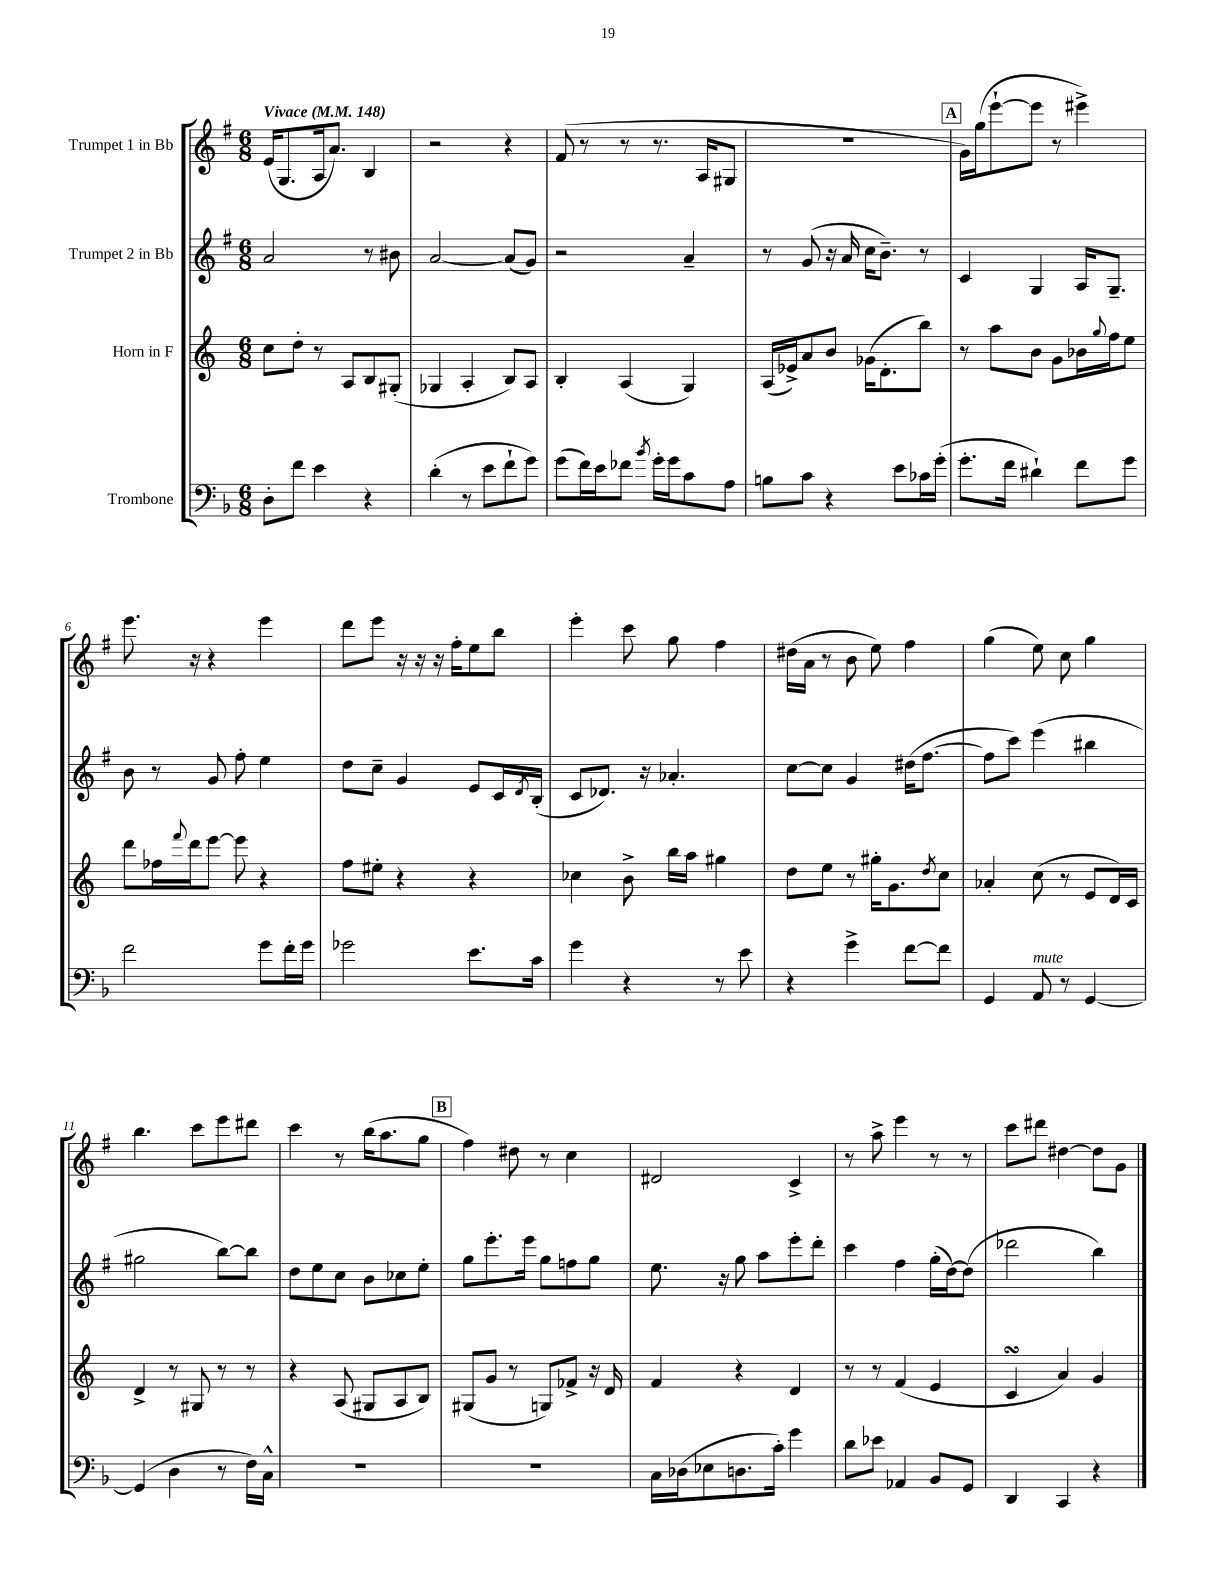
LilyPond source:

<<
\new StaffGroup <<
\new Staff = "s0" \with { instrumentName = "Trumpet 1 in Bb" } {
    \clef treble \key g \major \numericTimeSignature \time 6/8 \tempo "Vivace" 4 = 148
    e'16( g8. a16 a'8.) b4 |
    r2 r4 |
    fis'8( r8 r8 r8. a16 gis8 |
    R2. |
    \mark \markup { \box "A" } g'16) g''16( e'''8~-! e'''8 r8 eis'''4->) |
    e'''8. r16 r4 e'''4 |
    d'''8 e'''8 r16 r16 r16 fis''16-. e''8 b''8 |
    e'''4-. c'''8 g''8 fis''4 |
    dis''16( a'16 r8 b'8 e''8) fis''4 |
    g''4( e''8) c''8 g''4 |
    b''4. c'''8 e'''8 dis'''8 |
    c'''4 r8 b''16( a''8. g''8 |
    \mark \markup { \box "B" } fis''4) dis''8 r8 c''4 |
    dis'2 c'4-> |
    r8 a''8-> e'''4 r8 r8 |
    c'''8 dis'''8 dis''4~ dis''8 g'8 \bar "|." |
}
\new Staff = "s1" \with { instrumentName = "Trumpet 2 in Bb" } {
    \clef treble \key g \major \numericTimeSignature \time 6/8
    a'2 r8 bis'8 |
    a'2~ a'8( g'8) |
    r2 a'4-- |
    r8 g'8( r16 a'16 c''16 b'8.--) r8 |
    \mark \markup { \box "A" } c'4 g4 a16 g8.-- |
    b'8 r8 g'8 fis''8-. e''4 |
    d''8 c''8-- g'4 e'8 c'16 \acciaccatura { d'8 } b16-.( |
    c'8 des'8.) r16 aes'4.-. |
    c''8~ c''8 g'4 dis''16( fis''8.~ |
    fis''8 c'''8) e'''4( bis''4 |
    gis''2 b''8~) b''8 |
    d''8 e''8 c''8 b'8 ces''8 e''8-. |
    \mark \markup { \box "B" } g''8 e'''8.-. e'''16 g''8 f''8 g''8 |
    e''8. r16 g''8 a''8 e'''8-. d'''8-. |
    c'''4 fis''4 g''16-.( d''16~) d''8( |
    des'''2 b''4) \bar "|." |
}
\new Staff = "s2" \with { instrumentName = "Horn in F" } {
    \clef treble \key c \major \numericTimeSignature \time 6/8
    c''8 d''8-. r8 a8 b8 gis8-.( |
    ges4 a4-. b8) a8 |
    b4-. a4( g4) |
    a16( ees'16->) a'8 b'8 ges'16( d'8.-. b''8) |
    \mark \markup { \box "A" } r8 a''8 b'8 g'8 bes'16 \appoggiatura { g''8 } f''16 e''8 |
    d'''8 fes''16 \appoggiatura { f'''8 } d'''16 e'''8~ e'''8 r4 |
    f''8 eis''8-. r4 r4 |
    ces''4 b'8-> b''16 a''16 gis''4 |
    d''8 e''8 r8 gis''16-. g'8. \acciaccatura { d''8 } c''8 |
    aes'4-. c''8( r8 e'8 d'16) c'16 |
    d'4-> r8 gis8 r8 r8 |
    r4 a8( gis8 a8 b8) |
    \mark \markup { \box "B" } gis8( g'8 r8 g8) fes'8-> r16 d'16 |
    f'4 r4 d'4 |
    r8 r8 f'4( e'4 |
    c'4\turn a'4) g'4 \bar "|." |
}
\new Staff = "s3" \with { instrumentName = "Trombone" } {
    \clef bass \key f \major \numericTimeSignature \time 6/8
    d8-. f'8 e'4 r4 |
    d'4-.( r8 e'8 f'8-! g'8) |
    g'8( f'16) e'16 fes'8 \acciaccatura { bes'8 } g'16-. g'16 c'8 a8 |
    b8 c'8 r4 e'8 ces'16 g'16-.( |
    \mark \markup { \box "A" } g'8.-. f'16 dis'4-!) f'8 g'8 |
    f'2 g'8 f'16-. g'16 |
    ges'2 e'8. c'16 |
    g'4 r4 r8 e'8 |
    r4 g'4-> f'8~ f'8 |
    g,4 a,8^\markup { \italic "mute" } r8 g,4~ |
    g,4( d4 r8 f16) c16-^ |
    R2. |
    \mark \markup { \box "B" } R2. |
    c16 des16( ees8 d8. c'16-.) g'4 |
    d'8 ees'8 aes,4 bes,8 g,8 |
    d,4 c,4 r4 \bar "|." |
}
>>
>>
